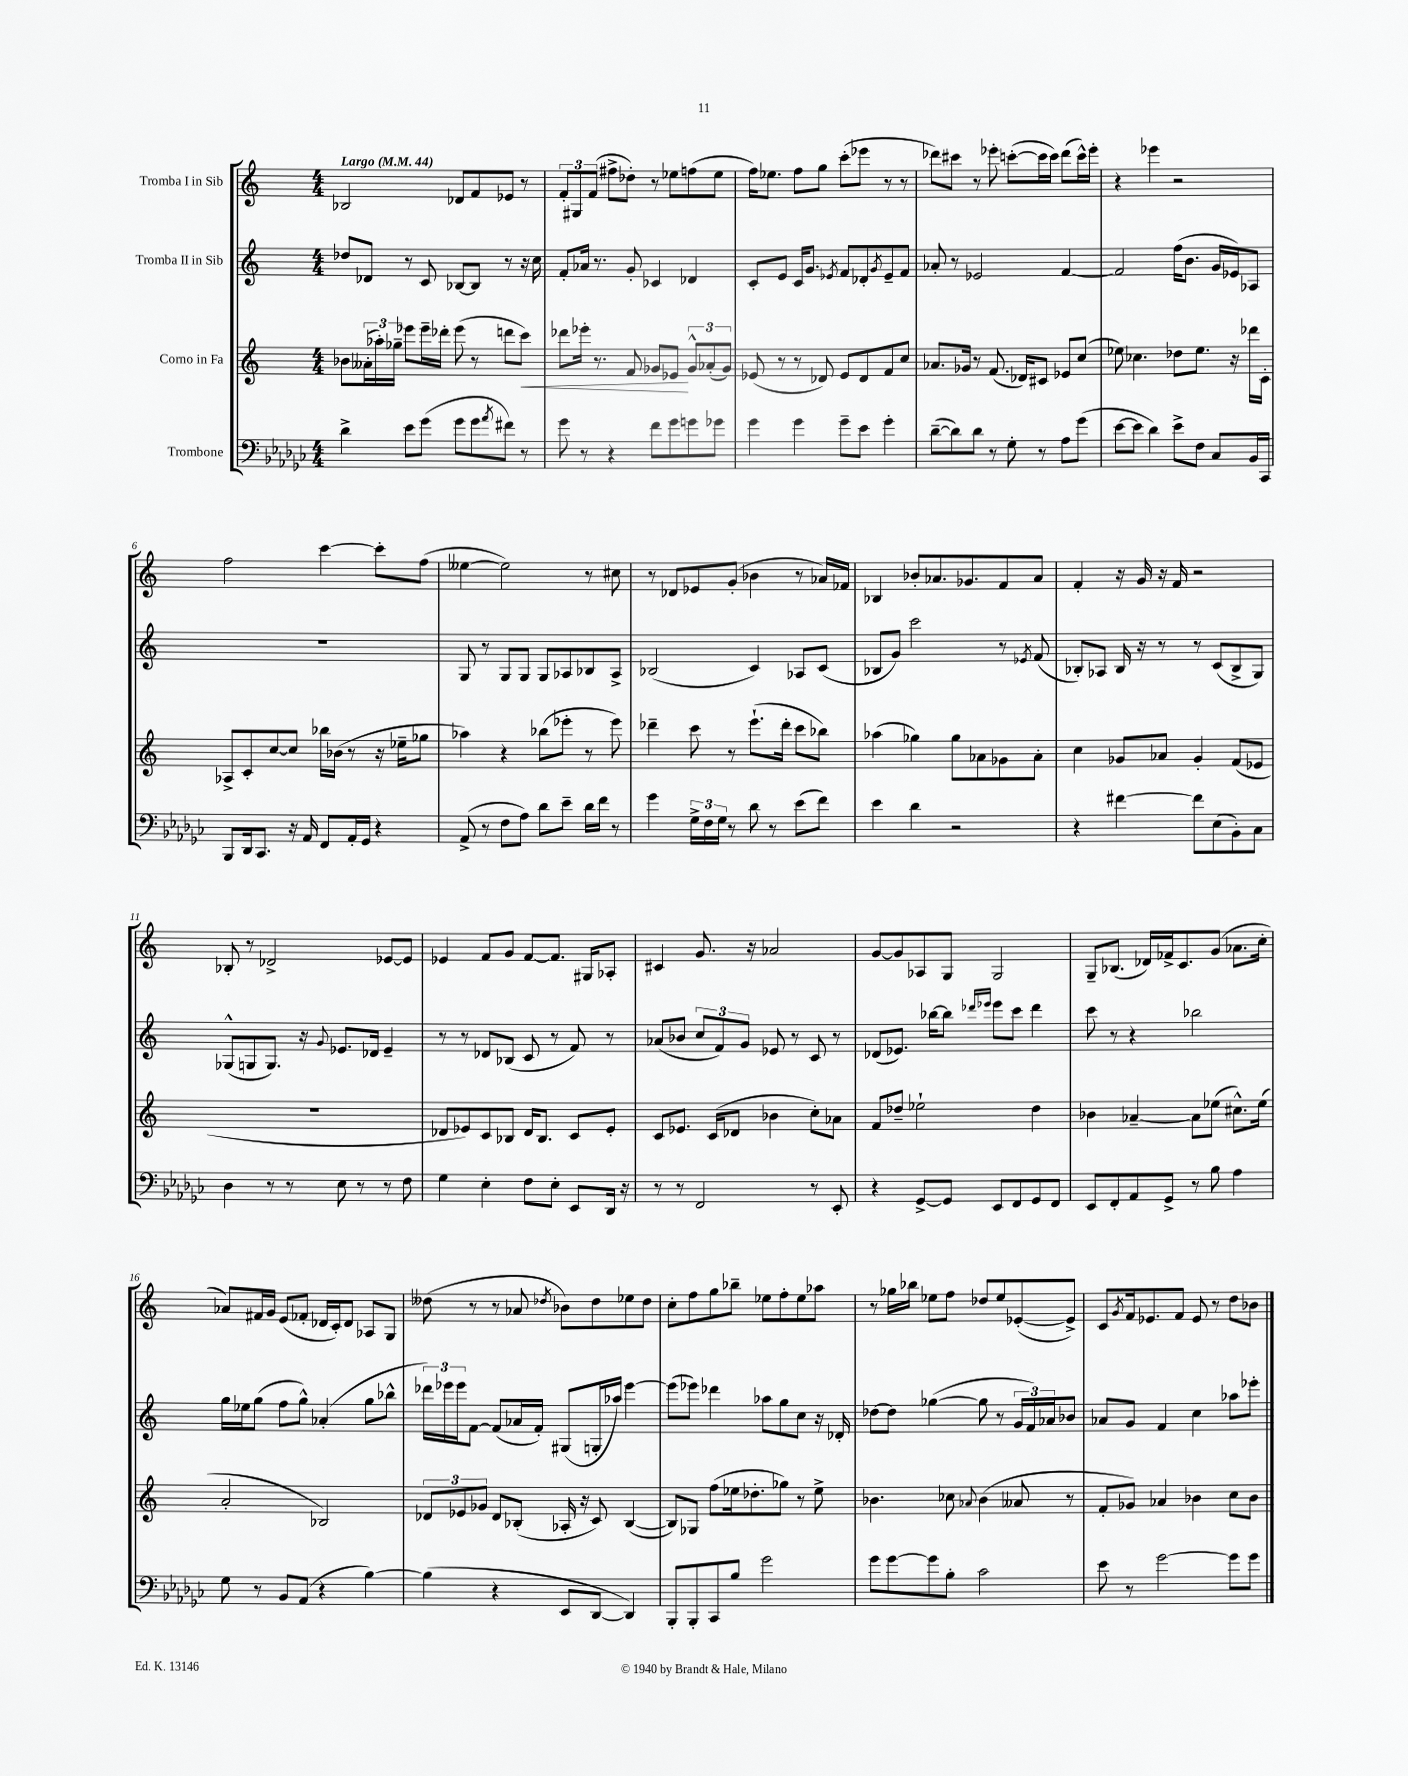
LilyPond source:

<<
\new StaffGroup <<
\new Staff = "s0" \with { instrumentName = "Tromba I in Sib" } {
    \clef treble \key c \major \numericTimeSignature \time 4/4 \tempo "Largo" 4 = 44
    bes2 des'8 f'8 ees'8 r8 |
    \tuplet 3/2 { f'8-. gis8 f'8( } fis''8-> des''8-.) r8 ees''8 f''8( ees''8 |
    f''16) ees''8. f''8 g''8 c'''8-.( ees'''8 r8 r8 |
    des'''8) cis'''8 r8 ees'''8-. c'''8~-.( c'''16 c'''16) des'''8( c'''16-^) ees'''16-. |
    r4 ees'''4 r2 |
    f''2 c'''4~ c'''8-. f''8( |
    eeses''4~ eeses''2) r8 cis''8 |
    r8 des'8 ees'8 g'8-.( bes'4 r8 aes'16) fes'16 |
    bes4 bes'8-. aes'8. ges'8. f'8 aes'8 |
    f'4-. r16 g'16 r16 f'16 r2 |
    bes8-. r8 des'2-> ees'8~ ees'8 |
    ees'4 f'8 g'8 f'8~ f'8. gis16 aes8-. |
    cis'4 g'8. r16 aes'2 |
    g'8~ g'8 aes8 g8 g2 |
    g8-- bes8.( des'16) fes'16-> c'8. g'8( aes'8. c''16-. |
    aes'8) fis'16 g'16 e'8( fes'8-. des'16 c'16-.) des'8 aes8 g8 |
    deses''8( r8 r8 aes'8 \acciaccatura { des''8 } bes'8) des''8 ees''8 des''8 |
    c''8-. f''8 g''8 bes''8-- ees''8 f''8-. ees''8 aes''8 |
    r8 ges''16 bes''16 ees''8 f''8 des''8 ees''8 ees'8~-.( ees'8->) |
    c'8 \acciaccatura { g'8 } f'16 ees'8. f'8 ees'8 r8 d''8 bes'8 \bar "|." |
}
\new Staff = "s1" \with { instrumentName = "Tromba II in Sib" } {
    \clef treble \key c \major \numericTimeSignature \time 4/4
    des''8 des'8 r8 c'8 bes8~ bes8 r8 r16 c''16 |
    f'8-. aes'16 r8. g'8-. ces'4 des'4 |
    c'8-. e'8 c'16 g'8. \acciaccatura { ees'8 } f'8 des'8-. \acciaccatura { g'8 } ees'8-- f'8 |
    aes'8-. r8 ees'2 f'4~ |
    f'2 f''16( b'8. g'16 ees'16) aes8 |
    r1 |
    g8 r8 g8 g8 g8 aes8 bes8 aes8-> |
    bes2( c'4) aes8 c'8( |
    bes8 g'8) c'''2 r8 \acciaccatura { ees'8 } f'8( |
    bes8-.) aes8 bes16 r16 r8 r8 c'8( bes8-> g8) |
    ges8-^( g8 g8.) r16 \appoggiatura { g'8 } ees'8. des'16 ees'4-- |
    r8 r8 des'8 bes8( c'8 r8 f'8) r8 |
    aes'8( bes'8 \tuplet 3/2 { c''8 f'8) g'8 } ees'8 r8 c'8 r8 |
    des'8( ees'8.) bes''16~ bes''8 \grace { des'''16 ees'''16 } ees'''8 c'''8 des'''4 |
    c'''8 r8 r4 bes''2 |
    g''16 ees''16 g''8( f''8 g''8-^) aes'4-.( g''8 bes''8-^ |
    \tuplet 3/2 { des'''16) ees'''16 ees'''16 } f'8~ f'8( aes'16 f'16-.) gis8( g16-. aes''16) ees'''4~ |
    ees'''8( ees'''8) des'''4 aes''8 g''8 c''8 r16 des'16-. |
    des''8~ des''8 ges''4~( ges''8 r8 \tuplet 3/2 { g'16 f'16) aes'16 } bes'8 |
    aes'8 g'8 f'4 c''4 aes''8 ees'''8-. \bar "|." |
}
\new Staff = "s2" \with { instrumentName = "Corno in Fa" } {
    \clef treble \key c \major \numericTimeSignature \time 4/4
    bes'8 \tuplet 3/2 { aeses'16-.( aes''16-.) ges''16-- } ees'''8 ees'''16-- des'''16-. ees'''8( r8 d'''8 c'''8\<) |
    des'''8 ees'''16-. r8. f'8 ges'8 ees'8\! \tuplet 3/2 { ges'8-^ aes'8-.( ges'8) } |
    ees'8( r8 r8 des'8) ees'8 des'8 f'8 c''8 |
    aes'8. ges'16 r8 f'8.( des'16) cis'8 ees'8 c''8( |
    ees''8) ces''4. des''8 ees''8. r16 des'''16 c'16-. |
    aes8-> c'8-. c''8~ c''8 bes''16 bes'16( r8 r16 ees''16-- ges''8 |
    aes''4) r4 bes''8( ees'''8-. r8 ees'''8) |
    des'''4-- c'''8 r8 e'''8.-!( des'''16-. c'''8 bes''8) |
    aes''4( ges''4) ges''8 aes'8 ges'8 aes'8-. |
    c''4 ges'8 aes'8 ges'4-. f'8( ees'8 |
    R1 |
    des'8 ees'8) c'8 bes8 des'16 bes8. c'8 ees'8-. |
    c'8 ees'8. c'16( des'8 bes'4 c''8-.) aes'8 |
    f'8 des''8-- ees''2-! des''4 |
    bes'4 aes'4~-- aes'8 ees''8( cis''8.-^) ees''16( |
    a'2-. bes2) |
    \tuplet 3/2 { des'8 ees'8 ges'8 } des'8 bes8-.( aes16-. r16 c'8) bes4~( |
    bes8) ges8 f''8( ees''16 des''8.-. ges''8) r8 ees''8-> |
    bes'4. ces''8 \appoggiatura { aes'8 } bes'4( aeses'8 r8 |
    f'8-. ges'8) aes'4 bes'4 c''8 bes'8 \bar "|." |
}
\new Staff = "s3" \with { instrumentName = "Trombone" } {
    \clef bass \key ges \major \numericTimeSignature \time 4/4
    des'4-> ees'8 ges'8( ges'8 ges'8 \acciaccatura { aes'8 } fis'8) r8 |
    ges'8 r8 r4 f'8 ges'8 g'8 ges'8 |
    ges'4 ges'4 ges'8-- ees'8 ges'4-. |
    des'8~--( des'8) des'8 r8 ges8-. r8 aes8 ges'8( |
    ees'8~ ees'8 des'4) ees'8-> f8 ces8 bes,16 ces,16 |
    bes,,8 des,16 ces,8. r16 aes,16 f,8 aes,16-. ges,16 r4 |
    aes,8->( r8 f8 aes8) des'8 ees'8-- des'16 f'16 r8 |
    ges'4 \tuplet 3/2 { ges16-> f16 ges16 } r8 des'8 r8 ees'8( f'8) |
    ees'4 des'4 r2 |
    r4 fis'4~ fis'8 ees8( bes,8-.) ces8 |
    des4 r8 r8 ees8 r8 r8 f8 |
    ges4 ees4-. f8 ees8-. ees,8 des,16 r16 |
    r8 r8 f,2 r8 ees,8-. |
    r4 ges,8~-> ges,8 ees,8 f,8 ges,8 f,8 |
    ees,8 f,8-. aes,8 ges,8-> r8 bes8 aes4 |
    ges8 r8 bes,8 aes,8( r4 bes4~) |
    bes4( r4 ees,8 des,8~ des,4) |
    bes,,8-. bes,,8-. ces,8 bes8 ges'2 |
    ges'8 ges'8~ ges'8 bes8-. ces'2 |
    ees'8 r8 ges'2~ ges'8 ges'8 \bar "|." |
}
>>
>>
